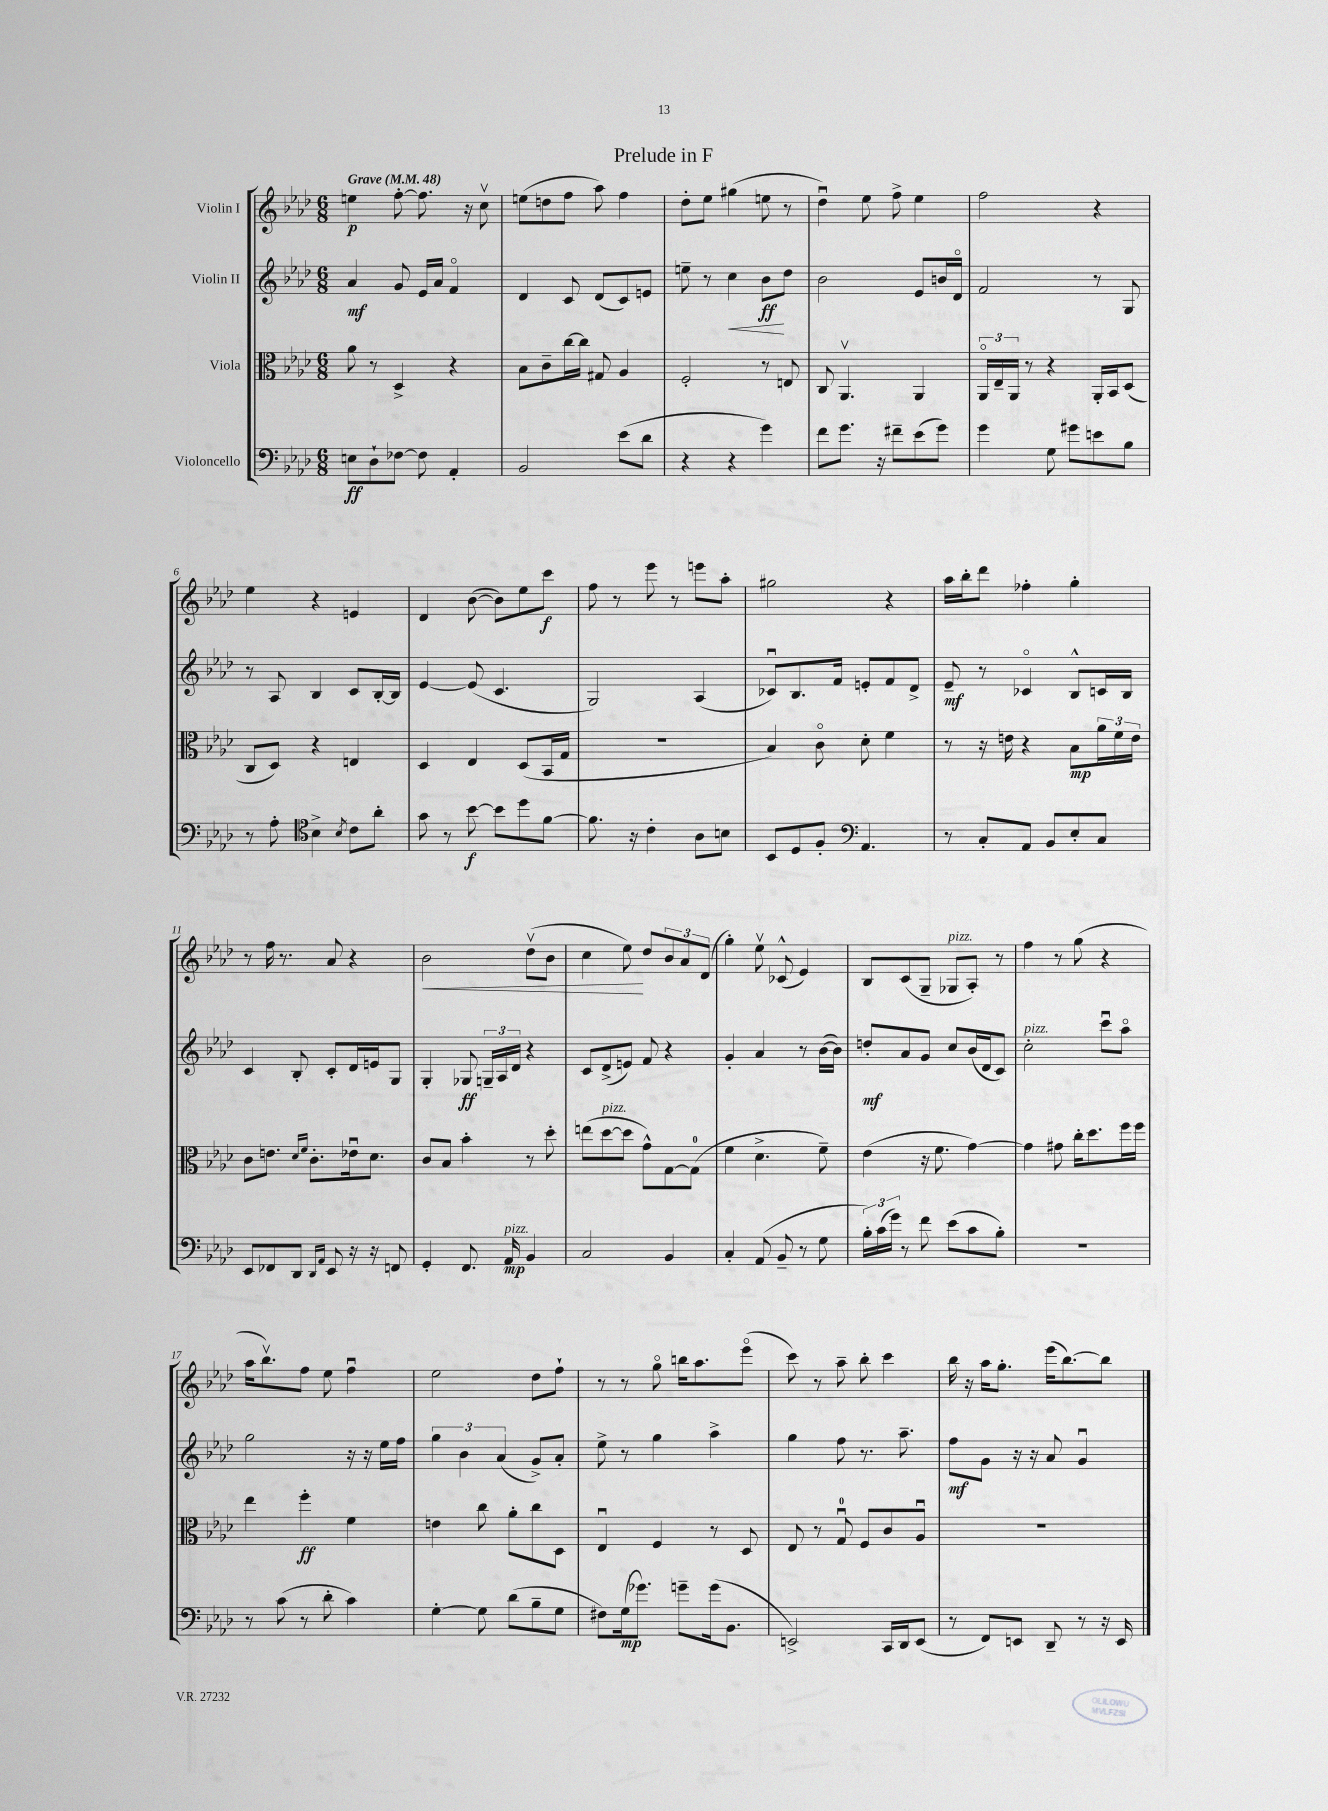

**kern	**kern	**kern	**kern
*staff4	*staff3	*staff2	*staff1
*clefF4	*clefC3	*clefG2	*clefG2
*k[b-e-a-d-]	*k[b-e-a-d-]	*k[b-e-a-d-]	*k[b-e-a-d-]
*M6/8	*M6/8	*M6/8	*M6/8
*MM48	*MM48	*MM48	*MM48
8E\L	8a-\	4a-/	4ee\
8D-`\	8r	.	.
[8F-\J	4D-^/	8g/	[8ff'\
8F-\]	.	16e-/LL	8.ff\]
.	.	16a-/JJ	.
4AA-'/	4r	4fo/	.
.	.	.	16r
.	.	.	8ccv\
=	=	=	=
2BB-/	8B-\L	4d-/	(8ee\L
.	8c~\	.	8dd\
.	[16cc\L	8c/	8ff\J
.	16cc\]JJ	.	.
.	8G#/	(8d-/L	8aa-\)
(8e-\L	4A-/	8c/)	4ff\
8d-\J	.	8e/J	.
=	=	=	=
4r	2F'/	8ee~\	8dd-'\L
.	.	8r	8ee-\J
4r	.	4cc\	(4gg#\
4g\)	8r	8b-\L	8ee\
.	8E/	8dd-\J	8r
=	=	=	=
8f\L	8C/	2b-\	4dd-u\)
8.g\J	4.AA-v/	.	.
.	.	.	8ee-\
16r	.	.	.
8f#~\L	.	.	8ff^\
(8e-\	4AA-/	8e-/L	4ee-\
8g\J)	.	16b/L	.
.	.	16d-o/JJ	.
=	=	=	=
4g\	24AA-o/LL	2f/	2ff\
.	24E-~/	.	.
.	24AA-/JJ	.	.
.	8r	.	.
8G\	4r	.	.
8g#\L	.	.	.
8e\	16AA-'/LL	8r	4r
.	16BB-/J	.	.
8B-\J	(8D-/J	8G/	.
=	=	=	=
8r	8C/L	8r	4ee-\
8A-'\	8D-/J)	8A-/	.
*clefC4	*	*	*
4B-^\	4r	4B-/	4r
8qB-/	.	.	.
8c\L	4E/	8c/L	4e/
8a-'\J	.	[16B-'/L	.
.	.	16B-/]JJ	.
=	=	=	=
8g\	4D-/	[4e-/	4d-/
8r	.	.	.
[8b-\	4E-/	(8e-/]	([8b-\
8b-\]L	.	4.c/	8b-\]L)
8dd-\	(8D-/L	.	8ee-\
[8f\J	16BB-/L	.	8ccc\J
.	16G/JJ	.	.
=	=	=	=
8.f\]	2.r	2G/)	8ff\
.	.	.	8r
16r	.	.	.
4c'\	.	.	8eee-\
.	.	.	8r
8A-\L	.	(4A-/	8eee\L
8B\J	.	.	8aa-'\J
=	=	=	=
8BB-/L	4B-/)	8c-u/L)	2gg#\
8D-/	.	8.B-/	.
8F'/J	8co\	.	.
.	.	16f/Jk	.
*clefF4	*	*	*
4.AA-/	8d-'\	8e'/L	.
.	4f\	8f/	4r
.	.	8d-^/J	.
=	=	=	=
8r	8r	8e-~/	16aa-\LL
.	.	.	16bb-'\J
8C'/L	16r	8r	8ddd-\J
.	16e\	.	.
8AA-/J	4r	4c-o/	4ff-'\
8BB-/L	.	.	.
8E-'/	8B-\L	8B-^^/L	4gg'\
8C/J	24a-\L	16c/L	.
.	24f\	.	.
.	.	16B-/JJ	.
.	24e\JJ	.	.
=	=	=	=
8EE-/L	8c\L	4c/	8r
8FF-/	8.e\J	.	16ff\
.	.	.	8.r
8DD-/J	.	8B-'/	.
.	16qqd-/LL	.	.
.	16qqf/JJ	.	.
.	8.c'\L	.	.
16qqDD-/LL	.	.	.
16qqAA-/JJ	.	.	.
8EE-/	.	8c'/L	8a-/
16r	16e-u\k	16d-/L	4r
16r	8.d-\J	16e/J	.
8FF/	.	8G/J	.
=	=	=	=
4GG'/	8c/L	4G'/	2b-\
.	8B-/J	.	.
8.FF/	4b-'\	8G-/	.
.	.	24G~/LL	.
.	.	24A-/	.
16AA-/	.	.	.
.	.	24d-/JJ	.
4BB-/	8r	4r	(8dd-v\L
.	8dd-'\	.	8b-\J
=	=	=	=
2C/	(8ee\L	8c/L	4cc\
.	[8dd-\	(8d-^/	.
.	8dd-\]J	8e/J)	8ee-\)
.	8g^^\L)	8f/	8dd-/L
4BB-/	[8G\	4r	12b-/
.	.	.	12a-/
.	(8G\]J	.	.
.	.	.	(12d-/J
=	=	=	=
4C'/	4f\	4g'/	4gg'\)
(8AA-/	4.d-^\	4a-/	8ee-v\
8BB-~/	.	.	(8c-^^/
8r	.	8r	4e-/)
8G\	8f~\)	([16b-\LL	.
.	.	16b-\]JJ)	.
=	=	=	=
24B-'\LL)	(4e-\	8dd'/L	8B-/L
(24c\	.	.	.
24g\JJ)	.	.	.
8r	.	8a-/	(8c/
8f\	16r	8g/J	8G~/J
.	8.f\	.	.
(8e-\L	.	8cc/L	8G-/L
8c\	[4g\)	(16b-/L	8A-'/J)
.	.	16d-/J	.
8B-'\J)	.	8c/J)	8r
=	=	=	=
2.r	4g\]	2cc'\	4ff\
.	8g#\	.	8r
.	16cc'\LK	.	(8gg\
.	8.dd-\	.	.
.	.	8cccu\L	4r
.	16ff\L	8aa-o\J	.
.	16ff\JJ	.	.
=	=	=	=
8r	4ee-\	2gg\	16aa-\LK
.	.	.	8.bb-v\)
(8c\	.	.	.
8r	4ff'\	.	8ff\J
8d-'\	.	.	8ee-\
4c\)	4f\	16r	4ffu\
.	.	16r	.
.	.	16ee-\LL	.
.	.	16ff\JJ	.
=	=	=	=
[4G'\	4e\	6gg\	2ee-\
.	.	6b-\	.
8G\]	8cc\	.	.
.	.	(6a-/	.
(8d-\L	8a-'\L	.	.
8B-~\	8cc\	8g^/L)	8dd-\L
8G\J	8D-\J	8a-'/J	8ff`\J
=	=	=	=
8F#\L)	4E-u/	8ee-^\	8r
(16G\k	.	8r	8r
8.g-\J)	.	.	.
.	4F/	4gg\	8ggo\
8g~\L	.	.	16bb\LK
.	.	.	8.aa-\
(16g\k	8r	4aa-^\	.
8.BB-\J	.	.	.
.	8D-/	.	(8eee-o\J
=	=	=	=
2EE^/)	8E-/	4gg\	8ccc\)
.	8r	.	8r
.	8Gu/	8ff\	8aa-~\
.	8F/L	8.r	8bb-'\
16CC/LL	8c/	.	4ccc\
16DD-/J	.	8.aa-~\	.
(8EE/J	8A-u/J	.	.
=	=	=	=
8r	2.r	8ff\L	16bb-\
.	.	.	16r
8FF/L)	.	8g\J	16aa-\LK
.	.	.	8.gg'\J
8EE/J	.	16r	.
.	.	16r	.
8DD-~/	.	8a-/	(16eee-\LK
.	.	.	[8.bb-\)
8r	.	4gu/	.
16r	.	.	8bb-\]J
16EE/	.	.	.
==	==	==	==
*-	*-	*-	*-
